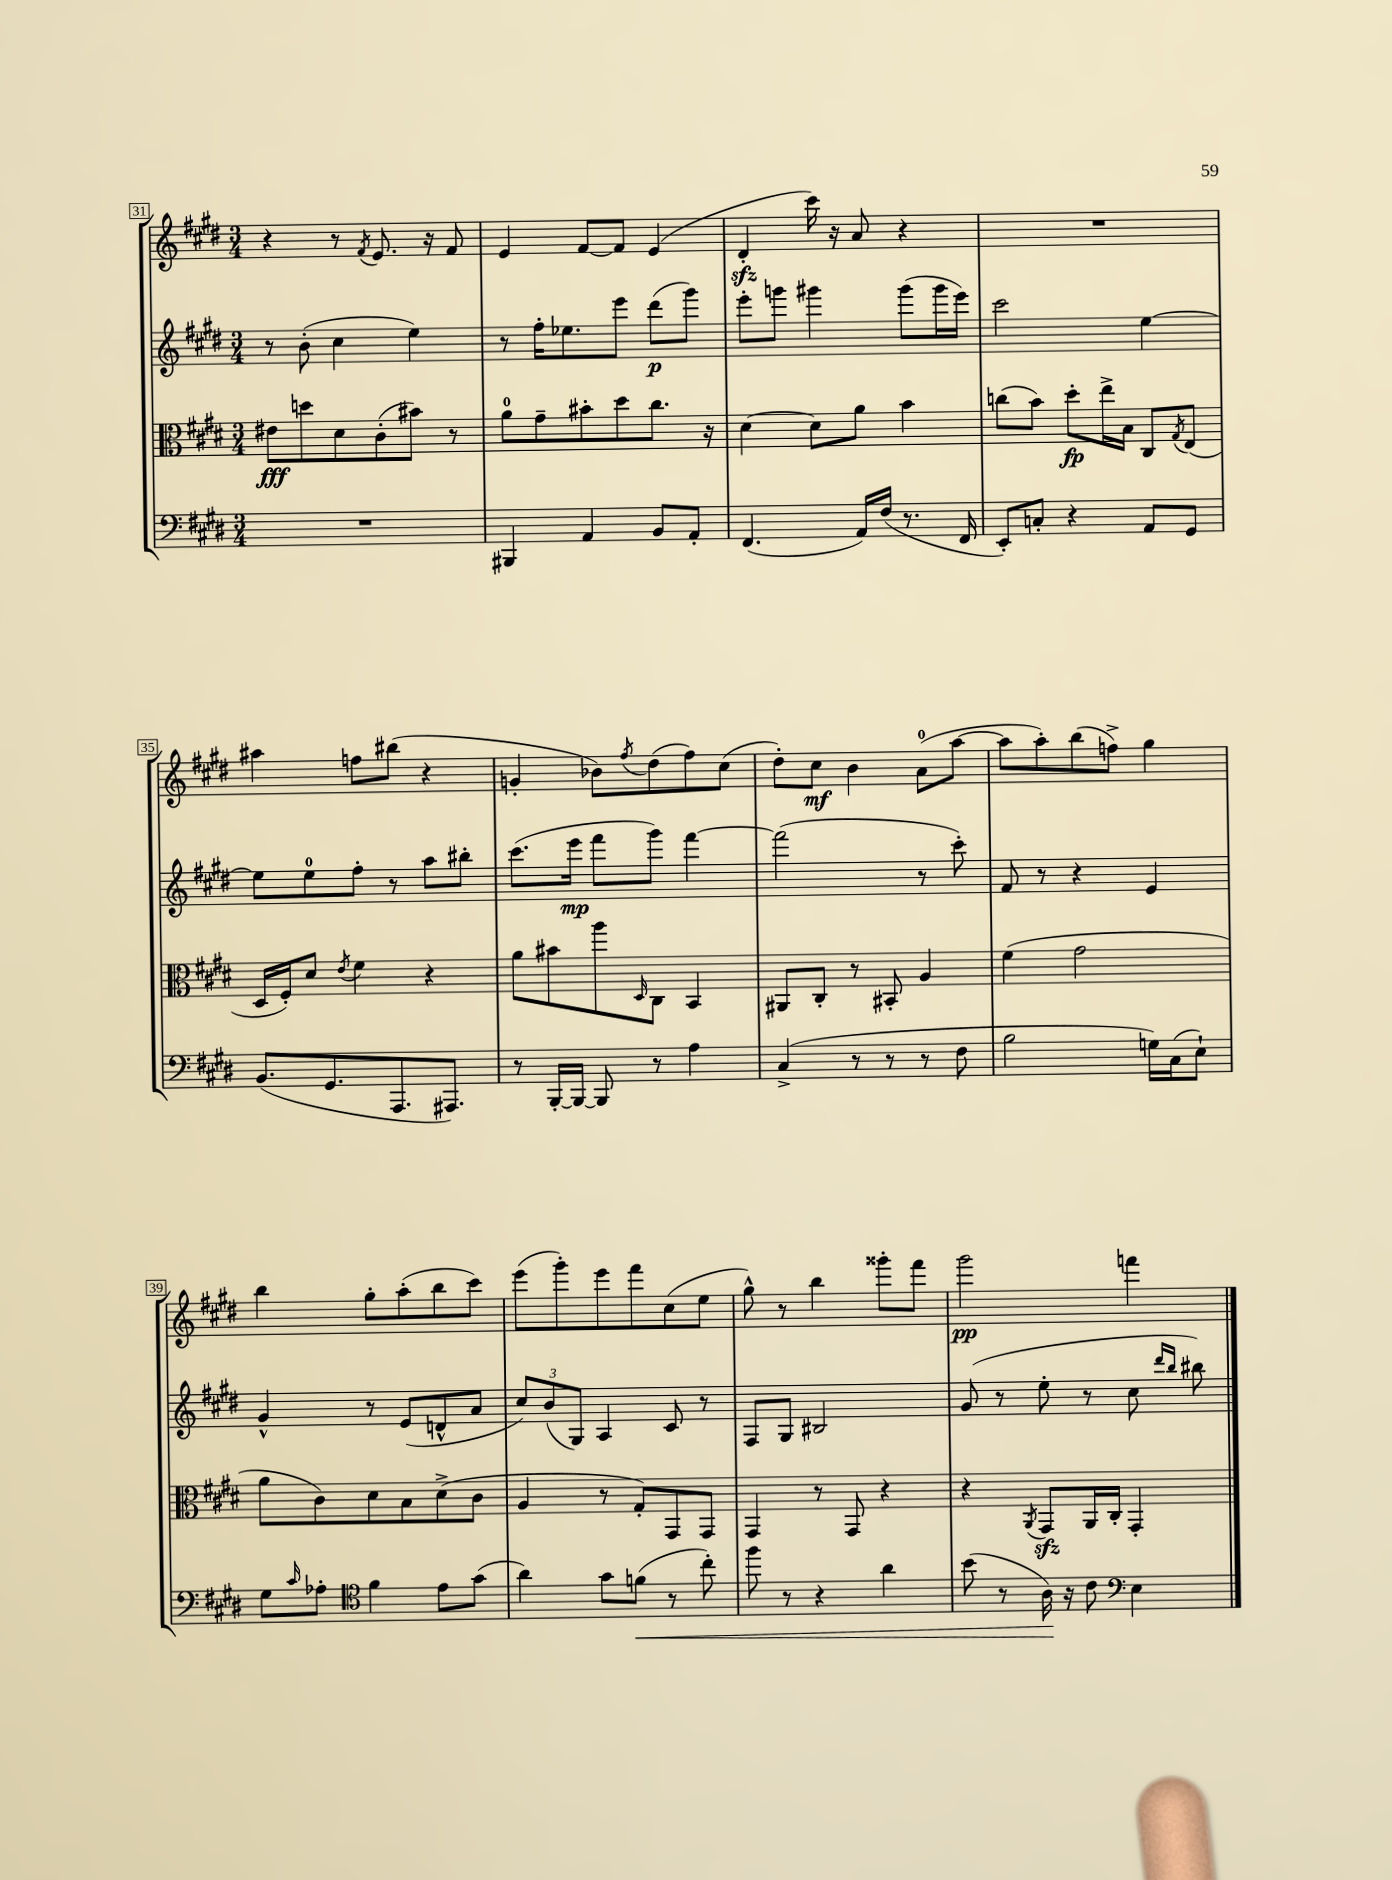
<<
\new StaffGroup <<
\new Staff = "s0" {
    \clef treble \key e \major \numericTimeSignature \time 3/4
    r4 r8 \acciaccatura { fis'8 } e'8. r16 fis'8 |
    e'4 fis'8~ fis'8 e'4( |
    dis'4-.\sfz cis'''16) r16 a'8 r4 |
    R2. |
    ais''4 f''8 bis''8( r4 |
    g'4-. bes'8) \acciaccatura { fis''8 } dis''8( fis''8) cis''8( |
    dis''8-.) cis''8\mf b'4 a'8-0( a''8~ |
    a''8 a''8-.) b''8( f''8->) gis''4 |
    b''4 gis''8-. a''8-.( b''8 cis'''8) |
    e'''8( gis'''8-.) e'''8 fis'''8 cis''8( e''8 |
    gis''8-^) r8 b''4 gisis'''8-. fis'''8 |
    gis'''2\pp f'''4 \bar "|." |
}
\new Staff = "s1" {
    \clef treble \key e \major \numericTimeSignature \time 3/4
    r8 b'8-.( cis''4 e''4) |
    r8 fis''16-. ees''8. e'''8 dis'''8\p( gis'''8) |
    e'''8-. g'''8 gis'''4 gis'''8( gis'''16 e'''16) |
    cis'''2 e''4~ |
    e''8 e''8-0 fis''8-. r8 a''8 bis''8-. |
    cis'''8.( e'''16\mp fis'''8 gis'''8) fis'''4~ |
    fis'''2( r8 cis'''8-.) |
    fis'8 r8 r4 e'4 |
    gis'4-^ r8 e'8( d'8-^ a'8 |
    \tuplet 3/2 { cis''8) b'8( gis8) } a4 cis'8 r8 |
    fis8 gis8 bis2 |
    gis'8( r8 e''8-. r8 cis''8 \grace { dis'''16 b''16 } bis''8) \bar "|." |
}
\new Staff = "s2" {
    \clef alto \key e \major \numericTimeSignature \time 3/4
    eis'8\fff d''8 dis'8 cis'8-.( bis'8) r8 |
    a'8-0 gis'8-- bis'8-. dis''8 cis''8. r16 |
    dis'4~ dis'8 a'8 b'4 |
    c''8( b'8) dis''8-.\fp e''16-> b16 cis8 \acciaccatura { gis8 } e8( |
    dis16 fis16-.) dis'8 \acciaccatura { e'8 } fis'4 r4 |
    a'8 bis'8 a''8 \grace { dis16 } cis8 b,4 |
    ais,8 cis8-. r8 bis,8-. a4 |
    fis'4( gis'2 |
    a'8 cis'8) dis'8 b8 dis'8->( cis'8 |
    a4 r8 gis8-.) gis,8 gis,8 |
    gis,4 r8 gis,8 r4 |
    r4 \acciaccatura { a,8 } gis,8\sfz a,16 cis16-. gis,4-. \bar "|." |
}
\new Staff = "s3" {
    \clef bass \key e \major \numericTimeSignature \time 3/4
    R2. |
    bis,,4 a,4 b,8 a,8-. |
    fis,4.( a,16) fis16( r8. fis,16 |
    e,8-.) c8-. r4 a,8 gis,8 |
    b,8.( gis,8. a,,8. ais,,8.) |
    r8 b,,16~-. b,,16~ b,,8 r8 a4 |
    cis4->( r8 r8 r8 fis8 |
    b2 g16) cis16( e8-!) |
    gis8 \grace { cis'16 } aes8-. \clef tenor fis'4 e'8 gis'8( |
    a'4) gis'8 f'8\<( r8 cis''8-.) |
    fis''8 r8 r4 a'4 |
    b'8( r8 a16\!) r16 cis'8 \clef bass e4 \bar "|." |
}
>>
>>
\layout { \context { \Score currentBarNumber = #31 \override BarNumber.stencil = #(make-stencil-boxer 0.1 0.3 ly:text-interface::print) } }
